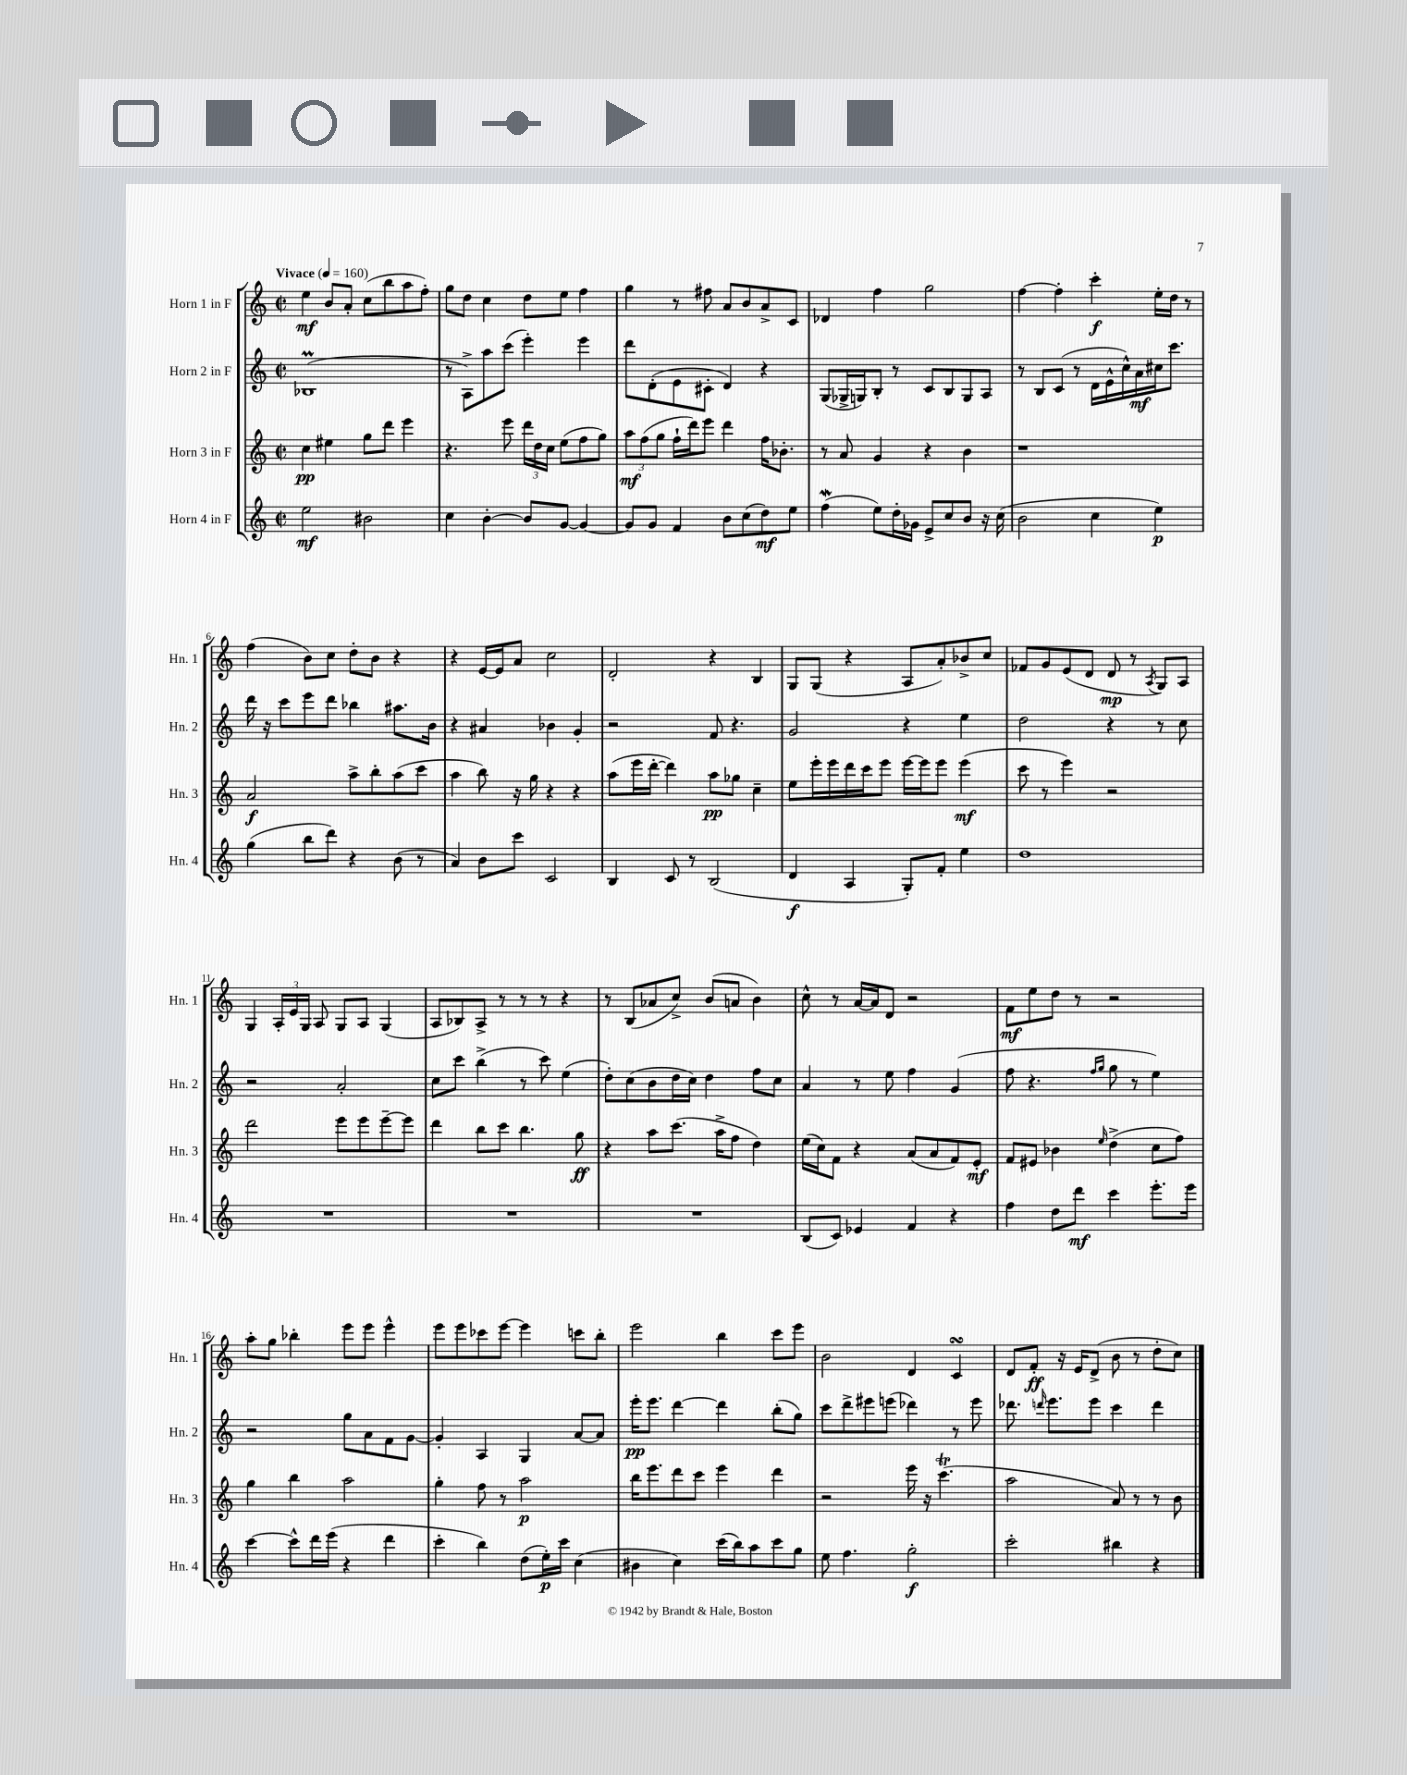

**kern	**dynam	**kern	**dynam	**kern	**dynam	**kern	**dynam
*part4	*part4	*part3	*part3	*part2	*part2	*part1	*part1
*staff4	*staff4	*staff3	*staff3	*staff2	*staff2	*staff1	*staff1
*I"Horn 4 in F	*	*I"Horn 3 in F	*	*I"Horn 2 in F	*	*I"Horn 1 in F	*
*I'Hn. 4	*	*I'Hn. 3	*	*I'Hn. 2	*	*I'Hn. 1	*
*clefG2	*	*clefG2	*	*clefG2	*	*clefG2	*
*k[]	*	*k[]	*	*k[]	*	*k[]	*
*M2/2	*	*M2/2	*	*M2/2	*	*M2/2	*
*met(c|)	*	*met(c|)	*	*met(c|)	*	*met(c|)	*
*MM160	*	*MM160	*	*MM160	*	*MM160	*
=1	=1	=1	=1	=1	=1	=1	=1
!	!	!	!	!	!	!LO:TX:a:B:t=Vivace	!
2ee\	mf	4cc\	pp	(1B-XM	.	4ee\	mf
.	.	4ee#X\	.	.	.	8b/L	.
.	.	.	.	.	.	8a'/J	.
2b#X\	.	8gg\L	.	.	.	(8cc\L	.
.	.	8ddd\J	.	.	.	8bb\	.
.	.	4eee\	.	.	.	8aa\	.
.	.	.	.	.	.	8ff'\J)	.
=2	=2	=2	=2	=2	=2	=2	=2
4cc\	.	4.r	.	8r	.	8gg\L	.
.	.	.	.	8A^\L)	.	8dd\J	.
[4b'\	.	.	.	8aa\	.	4cc\	.
.	.	8eee\	.	(8ccc\J	.	.	.
8b/L]	.	24ddd\LL	.	4eee'\)	.	8dd\L	.
.	.	24dd\	.	.	.	.	.
.	.	24cc\JJ	.	.	.	.	.
[8g/J	.	(8ee\L	.	.	.	8ee\J	.
4g/_	.	8ff\	.	4eee\	.	4ff\	.
.	.	8gg\J)	.	.	.	.	.
=3	=3	=3	=3	=3	=3	=3	=3
8g/L]	.	12aa\L	mf	8ddd\L	.	4gg\	.
.	.	(12ff\	.	.	.	.	.
8g/J	.	.	.	(8d'\	.	.	.
.	.	12gg\J	.	.	.	.	.
4f/	.	16ff`\LL	.	8e\	.	8r	.
.	.	16ddd\J)	.	.	.	.	.
.	.	8eee\J	.	8c#X'\J	.	8ff#X\	.
8b\L	.	4ddd\	.	4d/)	.	8a/L	.
(8cc\	.	.	.	.	.	8b/	.
8dd\)	mf	16ff\KL	.	4r	.	8a^/	.
.	.	8.b-X'\J	.	.	.	.	.
8ee\J	.	.	.	.	.	8c/J	.
=4	=4	=4	=4	=4	=4	=4	=4
(4ffw\	.	8r	.	(8G/L	.	4d-X/	.
.	.	8a/	.	16G-X^/L	.	.	.
.	.	.	.	16Gn/J)	.	.	.
8ee\L)	.	4g/	.	8B'/J	.	4ff\	.
16dd'\L	.	.	.	8r	.	.	.
16g-X\JJ	.	.	.	.	.	.	.
8e^/L	.	4r	.	8c/L	.	2gg\	.
8cc/	.	.	.	8B/	.	.	.
8b/J	.	4b\	.	8G/	.	.	.
16r	.	.	.	8A/J	.	.	.
(16cc\	.	.	.	.	.	.	.
=5	=5	=5	=5	=5	=5	=5	=5
2b\	.	1r	.	8r	.	[4ff\	.
.	.	.	.	8B/L	.	.	.
.	.	.	.	(8c/J	.	4ff'\]	.
.	.	.	.	8r	.	.	.
4cc\	.	.	.	16d\LL	.	4ccc'\	f
.	.	.	.	16e^^\	.	.	.
.	.	.	.	16cc^^\)	.	.	.
.	.	.	.	16a\	mf	.	.
4ee\)	p	.	.	16cc#X\J	.	16ee'\LL	.
.	.	.	.	8.ccc\J	.	16dd\JJ	.
.	.	.	.	.	.	8r	.
!!LO:LB:g=z
=6	=6	=6	=6	=6	=6	=6	=6
(4gg\	.	2a/	f	16ddd\	.	(4ff\	.
.	.	.	.	16r	.	.	.
.	.	.	.	8ccc\L	.	.	.
8bb\L	.	.	.	8eee\	.	8b\L)	.
8ddd\J)	.	.	.	8ddd\J	.	8cc\J	.
4r	.	8aa^\L	.	4bb-X\	.	8dd'\L	.
.	.	8bb'\	.	.	.	8b\J	.
(8b\	.	(8aa\	.	8.aa#X\L	.	4r	.
8r	.	8ccc\J	.	.	.	.	.
.	.	.	.	16b\Jk	.	.	.
=7	=7	=7	=7	=7	=7	=7	=7
4a/)	.	4aa\	.	4r	.	4r	.
8b\L	.	8bb\)	.	4a#X/	.	[16e/LL	.
.	.	.	.	.	.	16e/J]	.
8ccc\J	.	16r	.	.	.	8a/J	.
.	.	16gg\	.	.	.	.	.
2c/	.	4r	.	4b-X\	.	2cc\	.
.	.	4r	.	4g'/	.	.	.
=8	=8	=8	=8	=8	=8	=8	=8
4B/	.	(8aa\L	.	2r	.	2d'/	.
.	.	16eee\L	.	.	.	.	.
.	.	[16ddd'\JJ	.	.	.	.	.
8c/	.	4ddd\])	.	.	.	.	.
8r	.	.	.	.	.	.	.
(2B/	.	8aa\L	pp	8f/	.	4r	.
.	.	8gg-X\J	.	4.r	.	.	.
.	.	4cc~\	.	.	.	4B/	.
=9	=9	=9	=9	=9	=9	=9	=9
4d/	f	8ee\L	.	2g/	.	8G/L	.
.	.	16eee'\L	.	.	.	(8G/J	.
.	.	16eee\	.	.	.	.	.
4A/	.	16ddd\	.	.	.	4r	.
.	.	16ccc\J	.	.	.	.	.
.	.	8eee\J	.	.	.	.	.
8G'/L)	.	[16eee\LL	.	4r	.	8A/L	.
.	.	16eee\J]	.	.	.	.	.
8f'/J	.	8eee\J	.	.	.	8a'/)	.
4ee\	.	(4eee\	mf	4ee\	.	8b-X^/	.
.	.	.	.	.	.	8cc/J	.
=10	=10	=10	=10	=10	=10	=10	=10
1dd	.	8ccc\	.	2dd\	.	8f-X/L	.
.	.	8r	.	.	.	8g/	.
.	.	4eee\)	.	.	.	(8e/	.
.	.	.	.	.	.	8d/J	.
.	.	2r	.	4r	.	8d/	mp
.	.	.	.	.	.	8r	.
.	.	.	.	.	.	8qA/	.
.	.	.	.	8r	.	8G/L)	.
.	.	.	.	8cc\	.	8A/J	.
!!LO:LB:g=z
=11	=11	=11	=11	=11	=11	=11	=11
1r	.	2ddd\	.	2r	.	4G/	.
.	.	.	.	.	.	24A'/LL	.
.	.	.	.	.	.	24e/	.
.	.	.	.	.	.	24G/JJ	.
.	.	.	.	.	.	8A/	.
.	.	8eee\L	.	2a'/	.	8G/L	.
.	.	8eee\	.	.	.	8A/J	.
.	.	[8eee~\	.	.	.	(4G/	.
.	.	8eee\J]	.	.	.	.	.
=12	=12	=12	=12	=12	=12	=12	=12
1r	.	4ddd\	.	8cc\L	.	8A/L	.
.	.	.	.	8ccc\J	.	8B-X/)	.
.	.	8bb\L	.	(4bb^\	.	8A^/J	.
.	.	8ccc\J	.	.	.	8r	.
.	.	4.bb\	.	8r	.	8r	.
.	.	.	.	8ccc\)	.	8r	.
.	.	.	.	(4ee\	.	4r	.
.	.	8gg\	ff	.	.	.	.
=13	=13	=13	=13	=13	=13	=13	=13
1r	.	4r	.	8dd'\L)	.	8r	.
.	.	.	.	(8cc\	.	(8B/L	.
.	.	8aa\L	.	8b\	.	8a-X/	.
.	.	(8.ccc\J	.	16dd\L	.	8cc^/J)	.
.	.	.	.	16cc\JJ)	.	.	.
.	.	.	.	4dd\	.	(8b/L	.
.	.	16aa^\KL	.	.	.	.	.
.	.	8ff\J	.	.	.	8an/J	.
.	.	4dd\)	.	8ff\L	.	4b\)	.
.	.	.	.	8cc\J	.	.	.
=14	=14	=14	=14	=14	=14	=14	=14
(8B/L	.	(16ee\LL	.	4a/	.	8cc^^\	.
.	.	16cc\J)	.	.	.	.	.
8c/J)	.	8f\J	.	.	.	8r	.
4e-X/	.	4r	.	8r	.	[16a/LL	.
.	.	.	.	.	.	16a/J]	.
.	.	.	.	8ee\	.	8d/J	.
4f/	.	(8a/L	.	4ff\	.	2r	.
.	.	8a/	.	.	.	.	.
4r	.	8f/)	.	(4g/	.	.	.
.	.	8e'/J	mf	.	.	.	.
=15	=15	=15	=15	=15	=15	=15	=15
4ff\	.	8f/L	.	8ff\	.	8f\L	mf
.	.	8e#X/J	.	4.r	.	8ee\	.
8dd\L	.	4b-X\	.	.	.	8dd\J	.
8ddd\J	mf	.	.	.	.	8r	.
.	.	.	.	16qqff/LL	.	.	.
.	.	16qqee/	.	16qqgg/JJ	.	.	.
4ccc\	.	(4dd^\	.	8gg\	.	2r	.
.	.	.	.	8r	.	.	.
8.eee'\L	.	8cc\L	.	4ee\)	.	.	.
.	.	8ff\J)	.	.	.	.	.
16eee\Jk	.	.	.	.	.	.	.
!!LO:LB:g=z
=16	=16	=16	=16	=16	=16	=16	=16
[4ccc\	.	4gg\	.	2r	.	8aa'\L	.
.	.	.	.	.	.	8gg\J	.
8ccc^^\L]	.	4bb\	.	.	.	4bb-X'\	.
16ddd\L	.	.	.	.	.	.	.
(16eee\JJ	.	.	.	.	.	.	.
4r	.	2aa\	.	8gg\L	.	8eee\L	.
.	.	.	.	8a\	.	8eee\J	.
4ddd\	.	.	.	8f\	.	4eee^^\	.
.	.	.	.	[8g\J	.	.	.
=17	=17	=17	=17	=17	=17	=17	=17
4ccc'\	.	4gg'\	.	4g'/]	.	8eee\L	.
.	.	.	.	.	.	8eee\	.
4bb\)	.	8ff\	.	4A/	.	8ccc-X\	.
.	.	8r	.	.	.	[8eee\J	.
(8dd\L	.	2aa\	p	4G/	.	4eee\]	.
16ee'\L)	p	.	.	.	.	.	.
16ccc\JJ	.	.	.	.	.	.	.
(4cc\	.	.	.	[8a/L	.	8cccn\L	.
.	.	.	.	8a/J]	.	8bb'\J	.
=18	=18	=18	=18	=18	=18	=18	=18
4b#X\	.	16bb\KL	.	16eee'\KL	pp	2eee\	.
.	.	8.eee\	.	8.eee\J	.	.	.
4cc\)	.	8ddd\	.	[4ddd\	.	.	.
.	.	8ccc\J	.	.	.	.	.
(16ccc\LL	.	4eee\	.	4ddd\]	.	4bb\	.
16bb\J)	.	.	.	.	.	.	.
8aa\	.	.	.	.	.	.	.
8ccc\	.	4ddd\	.	(8bb'\L	.	8ccc\L	.
8gg\J	.	.	.	8gg\J)	.	8eee\J	.
=19	=19	=19	=19	=19	=19	=19	=19
8ee\	.	2r	.	8ccc\L	.	2b\	.
4.ff\	.	.	.	8ddd^\	.	.	.
.	.	.	.	8eee#X\	.	.	.
.	.	.	.	(8eeen\J	.	.	.
2gg'\	f	16eee\	.	4ddd-X\)	.	4d/	.
.	.	16r	.	.	.	.	.
.	.	(4.cccT\	.	.	.	.	.
.	.	.	.	8r	.	4csSSs/	.
.	.	.	.	8eee\	.	.	.
=20	=20	=20	=20	=20	=20	=20	=20
2ccc'\	.	2aa\	.	8.ddd-X\	.	8d/L	.
.	.	.	.	.	.	8f'/J	ff
.	.	.	.	16qqdddn/	.	.	.
.	.	.	.	8.eee\L	.	.	.
.	.	.	.	.	.	16r	.
.	.	.	.	.	.	16e/KL	.
.	.	.	.	8eee\J	.	(8d^/J	.
4bb#X\	.	8a/)	.	4ccc\	.	8b\	.
.	.	8r	.	.	.	8r	.
4r	.	8r	.	4ddd\	.	8dd'\L	.
.	.	8b\	.	.	.	8cc\J)	.
==	==	==	==	==	==	==	==
*-	*-	*-	*-	*-	*-	*-	*-
